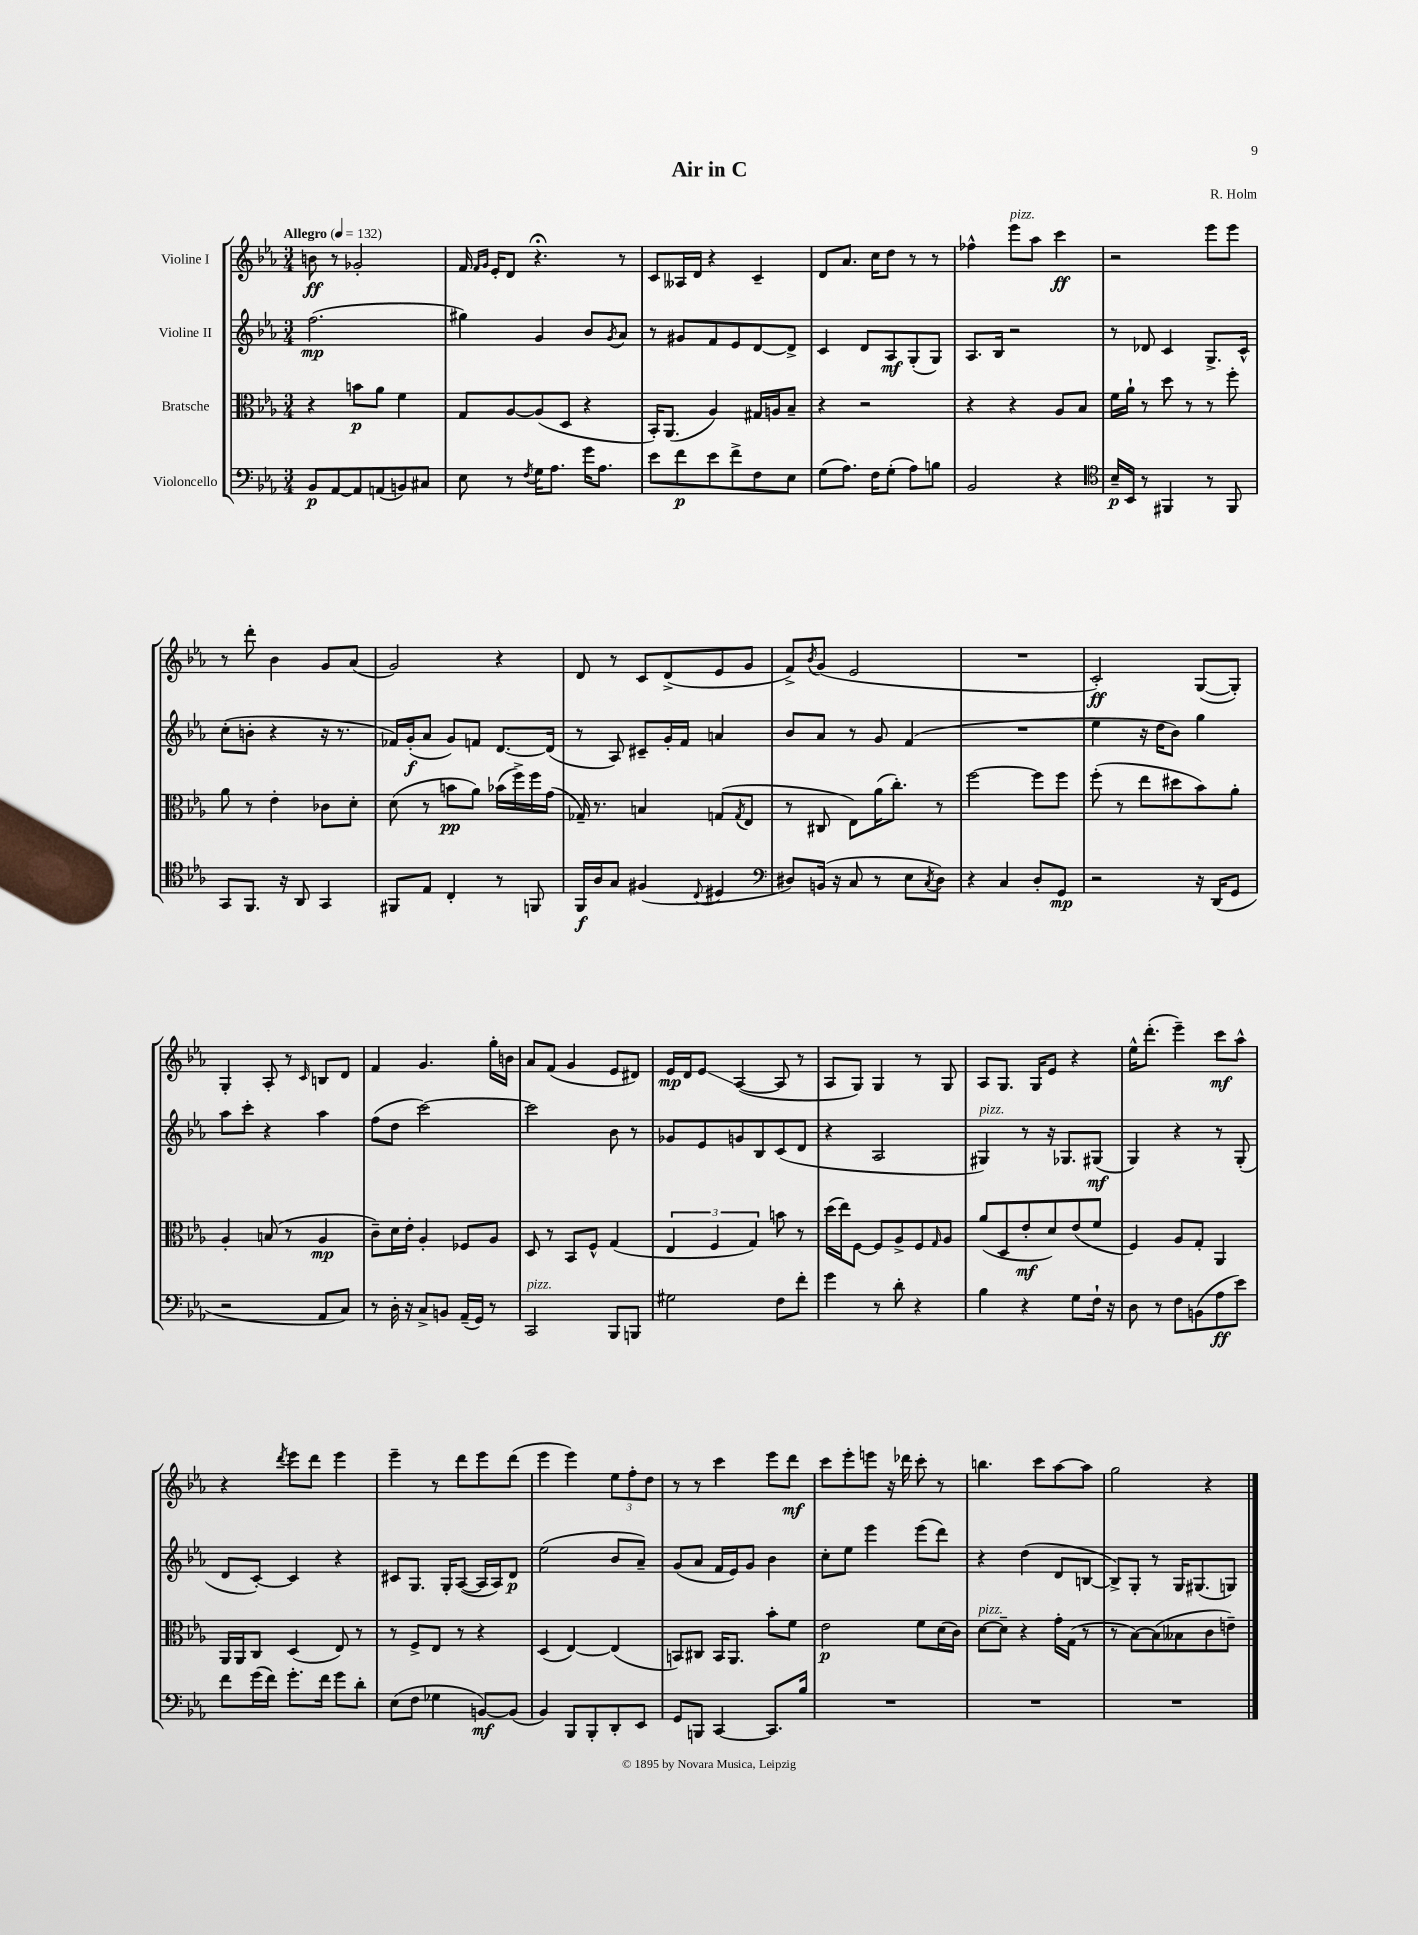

**kern	**kern	**kern	**kern
*staff4	*staff3	*staff2	*staff1
*clefF4	*clefC3	*clefG2	*clefG2
*k[b-e-a-]	*k[b-e-a-]	*k[b-e-a-]	*k[b-e-a-]
*M3/4	*M3/4	*M3/4	*M3/4
*MM132	*MM132	*MM132	*MM132
8BB-	4r	(2.ff	8b
[8AA-	.	.	8r
8AA-]	8b	.	2g-'
(8AA	8a-	.	.
8BB)	4f	.	.
8C#	.	.	.
=	=	=	=
8E-	8G	4gg#)	16f
.	.	.	16qqf
.	.	.	16qqg
.	.	.	16e-'
8r	[8A-	.	8d
8qF	.	.	.
16G	(8A-]	4g	4.r;
8.A-	.	.	.
.	8D	.	.
16g	4r	8b-	.
8.A-	.	.	.
.	.	8qg	.
.	.	8a-	8r
=	=	=	=
8e-	16BB-')	8r	8c
.	(8.AA-	.	.
8f	.	8g#	16A--
.	.	.	16d
8e-	4A-)	8f	4r
8f^	.	8e-	.
8F	16G#	[8d	4c~
.	16A	.	.
8E-	8B-~	8d^]	.
=	=	=	=
(8G	4r	4c	8d
8.A-)	.	.	8.a-
.	2r	8d	.
16F	.	.	16cc
(8G'	.	8A-	8dd
8A-)	.	(8G'	8r
8B	.	8G)	8r
=	=	=	=
2BB-	4r	8.A-	4ff-^^
.	.	16B-	.
.	4r	2r	8eee-
.	.	.	8aa-
4r	8A-	.	4ccc
.	8B-	.	.
=	=	=	=
*clefC4	*	*	*
16B-~	16f	8r	2r
16BB-	16a-`	.	.
8r	8r	8d-	.
4FF#	8dd	4c	.
.	8r	.	.
8r	8r	8.G^	8eee-
8FF#	8ff'	.	8eee-
.	.	16c^^	.
=	=	=	=
8GG	8a-	(8cc'	8r
8.FF	8r	8b'	8ddd'
.	4e-'	4r	4b-
16r	.	.	.
8AA-	.	.	.
4GG	8c-	16r	8g
.	.	8.r	.
.	8d'	.	(8a-
=	=	=	=
8FF#	(8d	16f-)	2g)
.	.	(16g'	.
8E-	8r	8a-	.
4C'	8b	8g)	.
.	8a-)	8f	.
8r	(16b-	[8.d	4r
.	16ff^)	.	.
8FF	16ff	.	.
.	(16g	(16d]	.
=	=	=	=
16FF	16G-~)	8r	8d
16A-	8.r	.	.
8G	.	8A-)	8r
(4F#	4B	8c#~	8c
.	.	16g'	(8d^
.	.	16f	.
8qqC	.	.	.
4D#	(8G	4a	8e-
.	8qG	.	.
.	8E-	.	8g
=	=	=	=
*clefF4	*	*	*
8D#)	8r	8b-	8f^)
.	.	.	8qb-
(16BB	8C#	8a-	(8g
16r	.	.	.
8C	8E-)	8r	2e-
8r	(16a-	8g	.
.	8.cc')	.	.
8E-	.	(4f	.
8qC	.	.	.
8D#)	8r	.	.
=	=	=	=
4r	[2ff	2.r	2.r
4C	.	.	.
8D'	8ff]	.	.
8GG	8ff	.	.
=	=	=	=
2r	(8ff'	4ee-	2c')
.	8r	.	.
.	8ee-	16r	.
.	.	16dd	.
.	8dd#	8b-)	.
16r	8b-)	4gg	([8G
(16DD	.	.	.
8GG	8a-'	.	8G'])
=	=	=	=
2r	4A-'	8aa-	4G'
.	.	8ccc'	.
.	(8B	4r	8A-'
.	8r	.	8r
.	.	.	16qqc
8AA-	4A-	4aa-	8B
8C)	.	.	8d
=	=	=	=
8r	8c~)	(8ff	4f
16D'	16d	8dd	.
16r	16e-'	.	.
8C^	4A-'	[2ccc)	4.g
8BB	.	.	.
(16AA-~	8F-	.	.
16GG)	.	.	.
8r	8A-	.	16gg'
.	.	.	16b
=	=	=	=
2CC	8D	2ccc]	8a-
.	8r	.	(8f
.	8BB-	.	4g
.	8F^^	.	.
8BBB-	(4G	8b-	8e-
8BBB	.	8r	8d#)
=	=	=	=
2G#	6E-	8g-	16e-
.	.	.	16d
.	.	8e-	8e-
.	6F	.	.
.	.	8g	([4A-
.	6G)	.	.
.	.	8B-	.
8F	8b	(8c	8A-]
8f'	8r	8d	8r
=	=	=	=
4g	(16dd	4r	8A-
.	16ee-)	.	.
.	[8F	.	8G)
8r	8F]	2A-	4G
8d'	8A-^	.	.
4r	8F	.	8r
.	16qqG	.	.
.	8A-	.	8G
=	=	=	=
4B-	(8a-	4G#)	8A-
.	8D	.	8.G
4r	8e-'	8r	.
.	.	.	16G
.	8d)	16r	8e-
.	.	8.G-	.
8G	(8e-	.	4r
16F`	8f	(8G#	.
16r	.	.	.
=	=	=	=
8D	4F)	4G)	16ee-^^
.	.	.	(8.ddd'
8r	.	.	.
8F	8A-	4r	4eee-~)
(8BB	8G'	.	.
8A-	4AA-	8r	8ccc
8e-)	.	(8G'	8aa-^^
=	=	=	=
8f	16AA-	8d	4r
.	16AA-	.	.
(16g	8C	[8c')	.
16f)	.	.	.
.	.	.	8qddd
8.g'	(4D	4c]	8eee-
.	.	.	8ddd
16f	.	.	.
8g	8E-)	4r	4eee-
8d'	8r	.	.
=	=	=	=
(8E-	8r	8c#	4eee-~
8F	8F^	8.G	.
4G-	8E-	.	8r
.	.	16G'	.
.	8r	([8A-	8ddd
[8BB)	4r	16A-]	8eee-
.	.	16A-)	.
(8BB]	.	8d	(8ddd
=	=	=	=
4BB-)	(4D	(2ee-	4eee-
8BBB-	[4E-)	.	4eee-)
8BBB-'	.	.	.
8DD'	(4E-]	8b-	12ee-
.	.	.	12ff'
8EE-	.	8a-~)	.
.	.	.	12dd
=	=	=	=
8GG	8BB)	(8g	8r
8BBB	8C#	8a-	8r
[4CC	16BB	16f	4ccc
.	8.AA-	16e-)	.
.	.	8g	.
8.CC]	8b-'	4b-	8eee-
.	8f	.	8ddd
16B-	.	.	.
=	=	=	=
2.r	2e-	8cc'	8ccc
.	.	8ee-	8eee-'
.	.	4eee-	8eee
.	.	.	16r
.	.	.	16ddd-
.	8f	(8eee-	8ccc'
.	(16d	8ddd)	8r
.	16c)	.	.
=	=	=	=
2.r	[8d	4r	4.bb
.	8d~]	.	.
.	4r	(4dd	.
.	.	.	8ccc
.	16g'	8d	[8aa-
.	(16G	.	.
.	8r	[8B	8aa-]
=	=	=	=
2.r	8r	8B^])	2gg
.	[8B-)	8G'	.
.	(8B-]	8r	.
.	8B--	16G	.
.	.	(8.G#	.
.	8c	.	4r
.	8e~)	8G)	.
==	==	==	==
*-	*-	*-	*-
